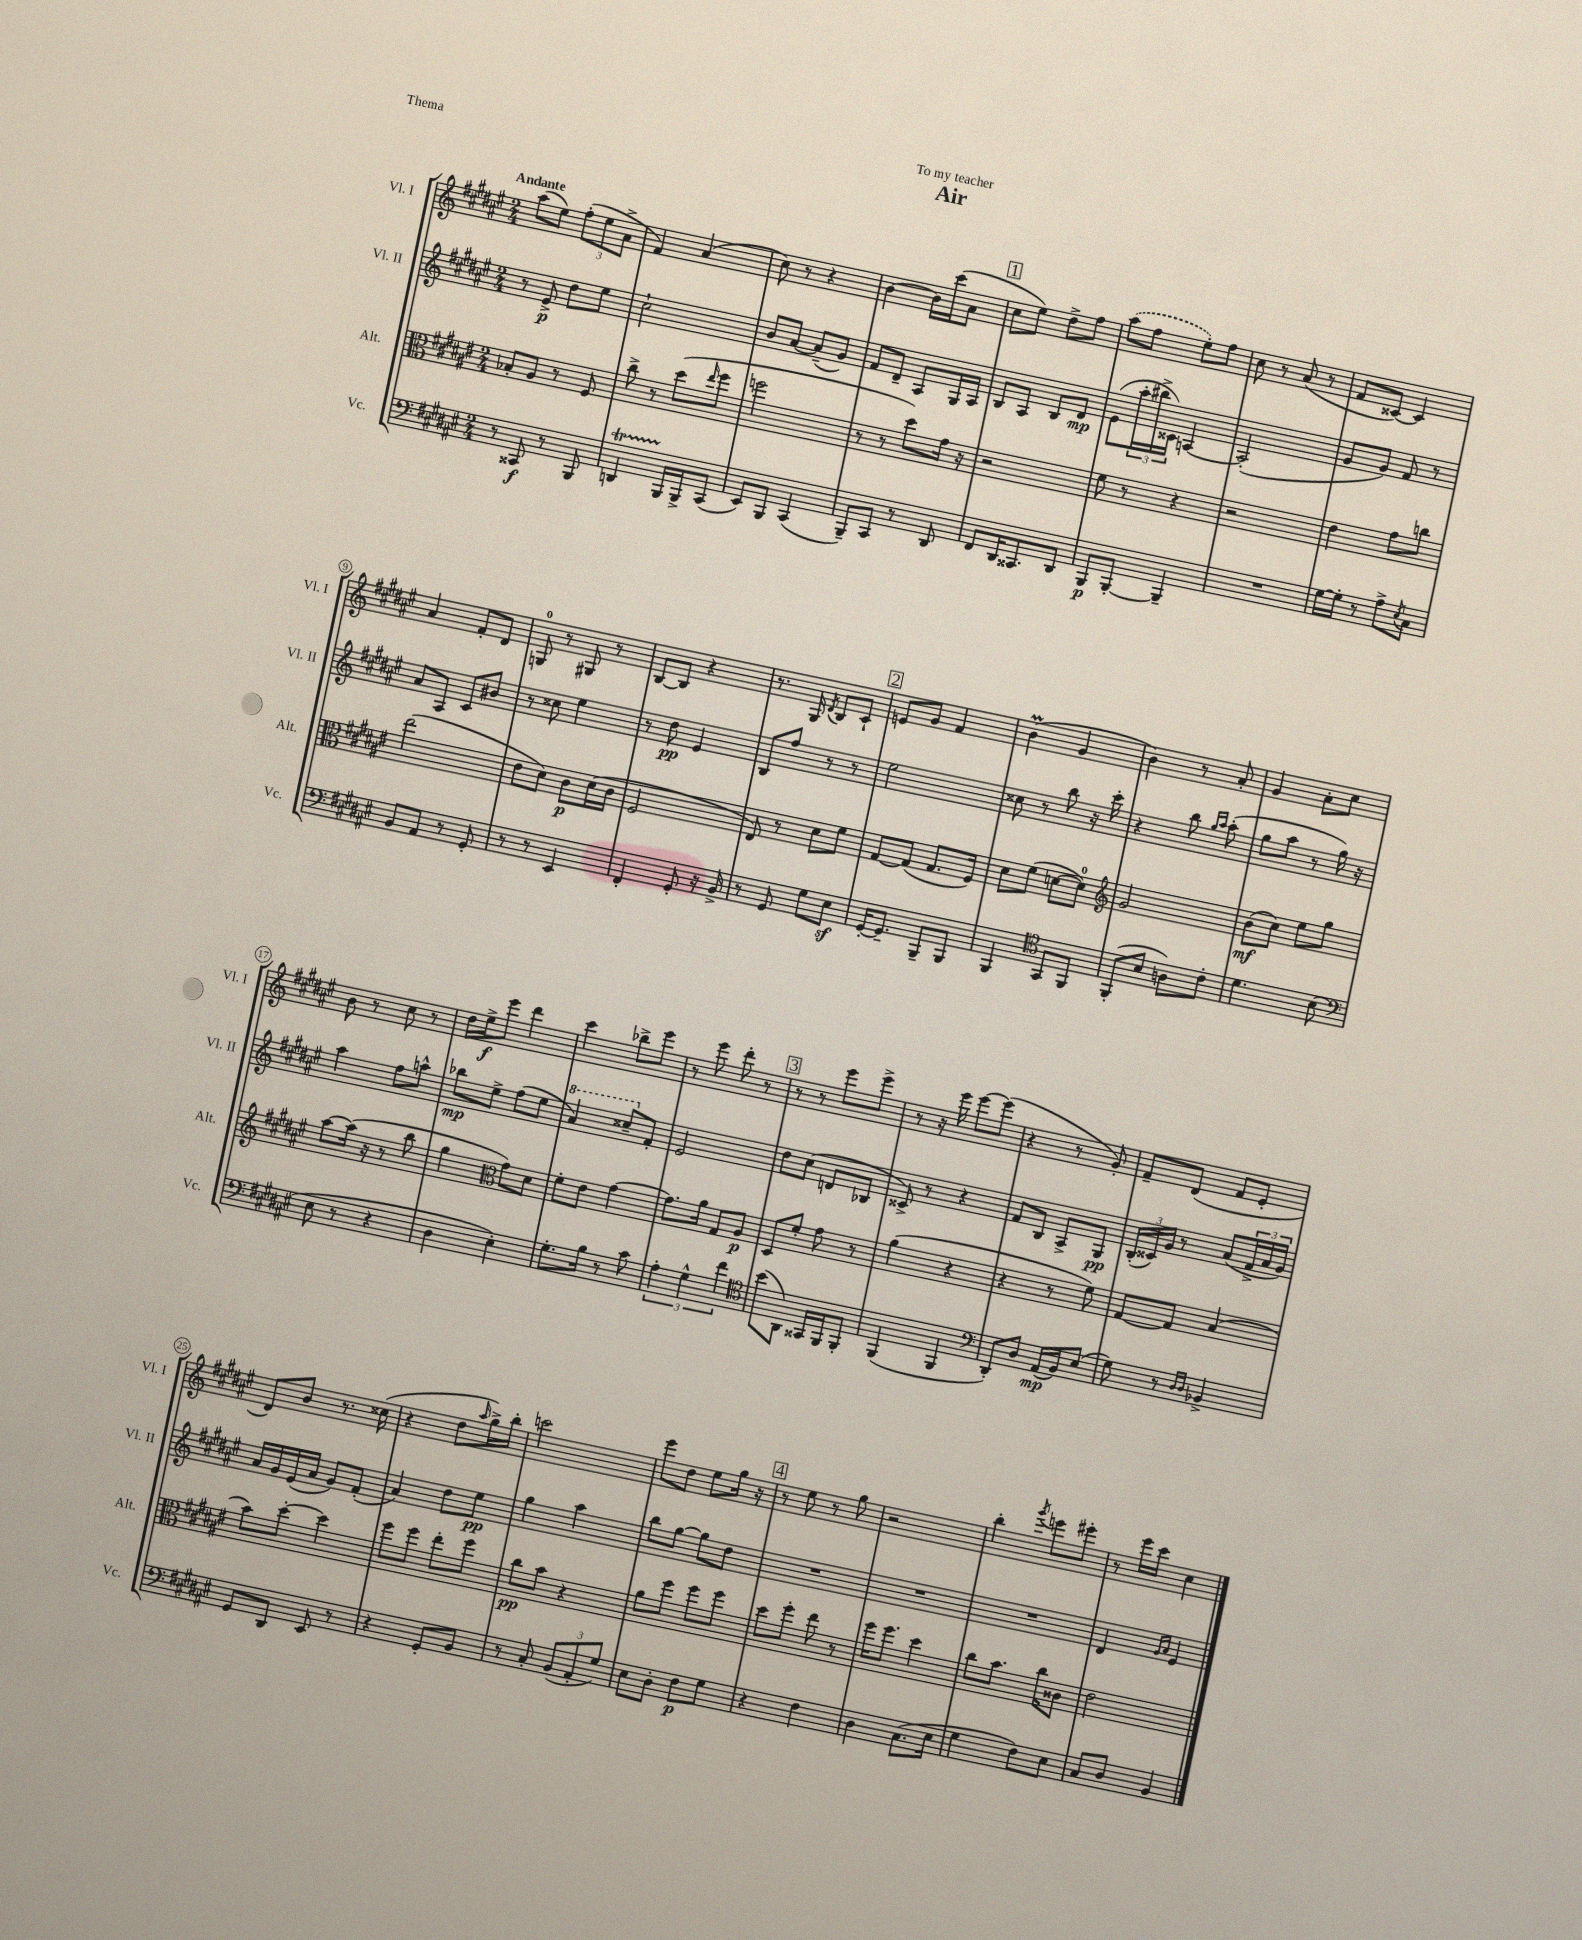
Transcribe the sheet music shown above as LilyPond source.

\header { title = "Air" dedication = "To my teacher" piece = "Thema" }
<<
\new StaffGroup <<
\new Staff = "s0" \with { instrumentName = "Vl. I" shortInstrumentName = "Vl. I" } {
    \clef treble \key fis \major \numericTimeSignature \time 2/4 \tempo "Andante"
    ais''8( eis''8) \tuplet 3/2 { fis''8-.( eis''8 ais'8-> } |
    fis'4) ais'4( |
    cis''8) r8 r4 |
    b'4~ b'16 cis'''16( ais'8 |
    \mark \markup { \box "1" } cis''8 eis''8) dis''8-> fis''8 |
    \once \slurDashed ais''8( fis''8 eis''8-.) fis''8 |
    cis''8 r8 ais'8( r8 |
    fis'8 cisis'8~) cisis'4 |
    ais'4 fis'8-. dis'8 |
    g8-0 r8 gis8 r8 |
    b8~ b8 r4 |
    r8. gis16 \acciaccatura { dis'8 } b8 cis'8-! |
    \mark \markup { \box "2" } e'8 gis'8 fis'4 |
    b'4\prall( gis'4 |
    b'4) r8 ais'8-. |
    gis'4 ais'8-. cis''8 |
    b'8 r8 cis''8 r8 |
    dis''16 eis''16->\f eis'''8 dis'''4 |
    cis'''4 bes''8-> eis'''8 |
    r8 eis'''8 dis'''8-. r8 |
    \mark \markup { \box "3" } r8 r8 eis'''8 eis'''8-> |
    r8 r16 eis'''16 eis'''8~ eis'''8( |
    r4 r8 gis'8-.) |
    fis'8-- dis'8( fis'8 eis'8-. |
    dis'8) b'8 r8. cisis''16( |
    r4 dis''8 \grace { ais''16 } gis''16->) b''16-. |
    c'''2 |
    eis'''8 dis''8 eis''8 gis''16 r16 |
    \mark \markup { \box "4" } r8 eis''8 r8 gis''8 |
    r2 |
    b''4-. \acciaccatura { gis'''8 } e'''8 eis'''8-. |
    r8 eis'''16 cis'''16 cis''4 \bar "|." |
}
\new Staff = "s1" \with { instrumentName = "Vl. II" shortInstrumentName = "Vl. II" } {
    \clef treble \key fis \major \numericTimeSignature \time 2/4
    r8 eis'8->\p dis''8 eis''8 |
    cis''2-! |
    b'8 ais'8~ ais'8--( gis'8) |
    fis'8 dis'8-- ais8 gis16 ais16 |
    \mark \markup { \box "1" } b8 ais8 b8 dis'8\mp |
    eis'8( \tuplet 3/2 { ais''16-. bis''16-> cisis'16) } a4~ |
    a2-.( |
    gis'8 gis'8) fis'8 r8 |
    ais'8 ais8 cis'8 bis'8 |
    r8 cisis''8 eis''4 |
    r8 dis''8\pp eis'4 |
    b8 fis''8 r8 r8 |
    \mark \markup { \box "2" } eis''2 |
    cisis''8 r8 b''8 r16 cis'''16-. |
    r4 b''8 \grace { gis''16 ais''16 } ais''8-.( |
    gis''8 ais''8 r8 gis''16) r16 |
    ais''4 fis''8 a''8-^ |
    bes''8\mp eis''8-> fis''8( eis''8 |
    \ottava #1 ais''4) cisis'''8-- \ottava #0 fis'8-. |
    eis'2 |
    \mark \markup { \box "3" } dis''8 cis''8( d'8 bes8 |
    cisis'8->) r8 r4 |
    fis'8 b8 ais8-> gis8\pp |
    \tuplet 3/2 { b16-.( cisis'16) gis'16 } r8 ais'8( \tuplet 3/2 { fis'16-> ais'16 gis'16) } |
    ais'16 gis'16 eis'16( ais'16 gis'8) fis'8-.( |
    ais'4) dis''8 eis''8\pp |
    gis''4 ais''4 |
    b''8 gis''8~ gis''8 dis''8 |
    \mark \markup { \box "4" } R2 |
    R2 |
    R2 |
    dis'4 \grace { gis'16 ais'16 } eis'4 \bar "|." |
}
\new Staff = "s2" \with { instrumentName = "Alt." shortInstrumentName = "Alt." } {
    \clef alto \key fis \major \numericTimeSignature \time 2/4
    bes8-. ais8 r8 fis8 |
    cis''8-> r8 dis''8( \grace { eis''16 } fis''8 |
    f''2 |
    r8 r8 dis''8) gis'16 r16 |
    \mark \markup { \box "1" } r2 |
    fis'8 r8 r4 |
    r2 |
    eis'4 gis'8 c''8 |
    eis''2( |
    eis'8 dis'8) cis'8\p dis'16( cis'16 |
    fis2 |
    eis8) r8 dis'8 fis'8 |
    \mark \markup { \box "2" } gis8~ gis8( gis8. fis16) |
    dis'8 fis'8( d'8~ d'8-0) |
    \clef treble gis'2 |
    b'8\mf( cis''8) eis''8 gis''8 |
    ais''8~ ais''16( r16 r8 b''8 |
    gis''4 \clef alto gis'8) dis'8 |
    fis'8-. eis'8 gis'4~ |
    gis'8. ais'16 gis8 ais8\p |
    \mark \markup { \box "3" } dis8 fis'8-. gis'8 r8 |
    ais'4( r4 |
    r4 r8 fis'8) |
    gis8~ gis8 b4( |
    b'8) dis''8~-. dis''4 |
    fis''8 fis''8 eis''8-. fis''8 |
    cis''8\pp b'8 r4 |
    ais'8 fis''8 fis''8 fis''8 |
    \mark \markup { \box "4" } dis''8 fis''8-. eis''8 r8 |
    fis''16 fis''8. dis''4 |
    cis''8 b'8. cis''16 cisis'8 |
    eis'2 \bar "|." |
}
\new Staff = "s3" \with { instrumentName = "Vc." shortInstrumentName = "Vc." } {
    \clef bass \key fis \major \numericTimeSignature \time 2/4
    r8 cisis,8\f r8 b,,8 |
    d,4\startTrillSpan b,,16\stopTrillSpan b,,16-> cis,8( |
    eis,8) b,,8 cis,4( |
    b,,8--) cis,8 r8 dis,8 |
    \mark \markup { \box "1" } fis,8 dis,16 cisis,8. dis,8 |
    b,,8\p b,,8~-. b,,4-- |
    R2 |
    gis16~ gis16-. r8 ais8-> \acciaccatura { eis8 } cis8 |
    b,8 ais,8 r8 gis,8-. |
    r8 r8 eis,4 |
    fis,4-. gis,8-. r16 b,16-> |
    r8 gis,8 gis8 eis8\sf |
    \mark \markup { \box "2" } gis,16~-. gis,8.-- b,,8-- b,,8 |
    b,,4 \clef tenor gis,8 fis,8 |
    fis,8-.( b8 a8) cis'8-. |
    dis'4. b8( |
    \clef bass eis8 r8 r4 |
    dis4 eis4-.) |
    gis8.-. b16 r8 cis'8 |
    \tuplet 3/2 { ais4-. gis4-^ fis'4 } |
    \mark \markup { \box "3" } \clef tenor b'8( ais,8) gisis,16 fis,16 fis,8-. |
    fis,4( fis,4 |
    \clef bass dis,8-.) dis8 ais,16\mp( b,16) eis8( |
    gis8) r8 \grace { dis16 dis16 } bes,4-> |
    gis,8 dis,8 eis,8 r8 |
    r4 gis,8-. b,8 |
    r8 cis8-. \tuplet 3/2 { b,8( ais,8-. gis8) } |
    eis8 dis8-. fis8\p gis8 |
    \mark \markup { \box "4" } r4 fis4 |
    dis4 cis8.( eis16 |
    gis4 fis8) eis8 |
    cis8 dis8 b,4 \bar "|." |
}
>>
>>
\layout { \context { \Score \override BarNumber.stencil = #(make-stencil-circler 0.1 0.3 ly:text-interface::print) } }
